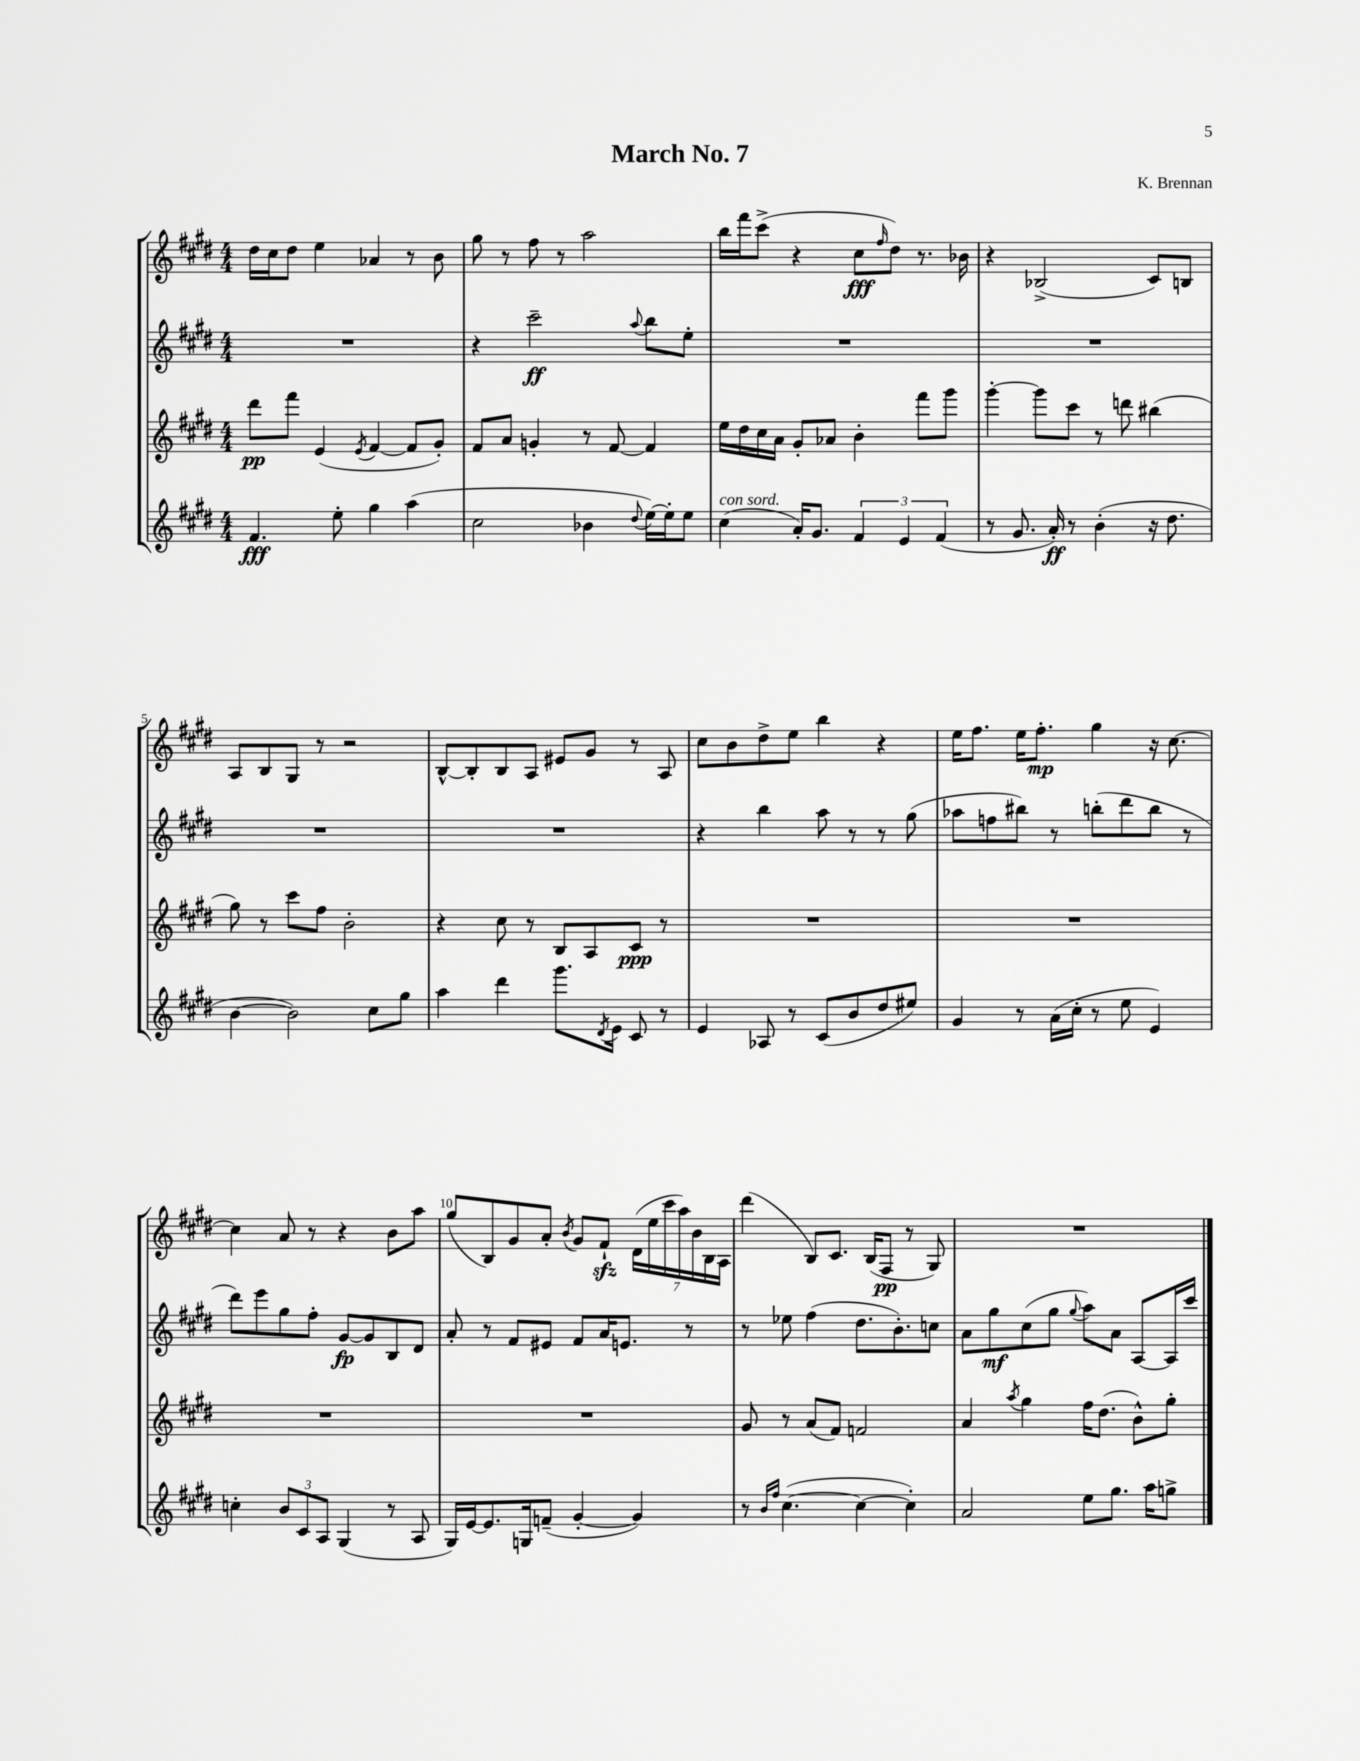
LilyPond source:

\header { title = "March No. 7" composer = "K. Brennan" }
<<
\new StaffGroup <<
\new Staff = "s0" {
    \clef treble \key e \major \numericTimeSignature \time 4/4
    dis''16 cis''16 dis''8 e''4 aes'4 r8 b'8 |
    gis''8 r8 fis''8 r8 a''2 |
    b''16 fis'''16 cis'''8->( r4 cis''8\fff \grace { fis''16 } dis''8) r8. bes'16 |
    r4 bes2->( cis'8) b8 |
    a8 b8 gis8 r8 r2 |
    b8~-^ b8-. b8 a8 eis'8 gis'8 r8 a8 |
    cis''8 b'8 dis''8-> e''8 b''4 r4 |
    e''16 fis''8. e''16 fis''8.-.\mp gis''4 r16 cis''8.~ |
    cis''4 a'8 r8 r4 b'8 a''8 |
    gis''8( b8) gis'8 a'8-. \acciaccatura { b'8 } gis'8 fis'8-!\sfz \tuplet 7/4 { dis'16( e''16 cis'''16 a''16) b'16 b16 a16 } |
    dis'''4( b8) cis'8. b16( fis8\pp r8 gis8) |
    R1 \bar "|." |
}
\new Staff = "s1" {
    \clef treble \key e \major \numericTimeSignature \time 4/4
    R1 |
    r4 cis'''2--\ff \appoggiatura { a''8 } b''8 e''8-. |
    R1 |
    R1 |
    R1 |
    R1 |
    r4 b''4 a''8 r8 r8 gis''8( |
    aes''8 f''8 bis''8) r8 b''8-.( dis'''8 b''8 r8 |
    dis'''8) e'''8 gis''8 fis''8-. gis'8~\fp gis'8 b8 dis'8 |
    a'8-. r8 fis'8 eis'8 fis'8 a'16 e'8. r8 |
    r8 ees''8 fis''4( dis''8. b'8.-.) c''8 |
    a'8 gis''8\mf cis''8( gis''8 \appoggiatura { gis''8 } a''8) a'8 a8~ a16 cis'''16 \bar "|." |
}
\new Staff = "s2" {
    \clef treble \key e \major \numericTimeSignature \time 4/4
    dis'''8\pp fis'''8 e'4( \acciaccatura { e'8 } fis'4~ fis'8 gis'8-.) |
    fis'8 a'8 g'4-. r8 fis'8~ fis'4 |
    e''16 dis''16 cis''16 a'16 gis'8-. aes'8 b'4-. fis'''8 gis'''8 |
    gis'''4~-. gis'''8 cis'''8 r8 d'''8 bis''4( |
    gis''8) r8 cis'''8 fis''8 b'2-. |
    r4 cis''8 r8 b8 a8 cis'8\ppp r8 |
    R1 |
    R1 |
    R1 |
    R1 |
    gis'8 r8 a'8( fis'8) f'2 |
    a'4 \acciaccatura { a''8 } gis''4 fis''16 dis''8.( b'8-^) gis''8-. \bar "|." |
}
\new Staff = "s3" {
    \clef treble \key e \major \numericTimeSignature \time 4/4
    fis'4.\fff e''8-. gis''4 a''4( |
    cis''2 bes'4 \appoggiatura { dis''8 } e''16~) e''16-. e''8 |
    cis''4^\markup { \italic "con sord." }( a'16-.) gis'8. \tuplet 3/2 { fis'4 e'4 fis'4( } |
    r8 gis'8. a'16-.\ff) r8 b'4-.( r16 dis''8. |
    b'4~ b'2) cis''8 gis''8 |
    a''4 dis'''4 gis'''8. \acciaccatura { dis'8 } e'16 cis'8 r8 |
    e'4 aes8 r8 cis'8( b'8 dis''8 eis''8) |
    gis'4 r8 a'16( cis''16-. r8 e''8 e'4) |
    c''4-. \tuplet 3/2 { b'8 cis'8 a8 } gis4( r8 a8 |
    gis16) e'16~ e'8. g16 f'8--( gis'4~-. gis'4) |
    r8 \grace { b'16 fis''16 } cis''4.~( cis''4~ cis''4-.) |
    a'2 e''8 gis''8. a''16 g''8-> \bar "|." |
}
>>
>>
\layout { \context { \Score \override BarNumber.break-visibility = ##(#f #t #t) barNumberVisibility = #(every-nth-bar-number-visible 5) } }
